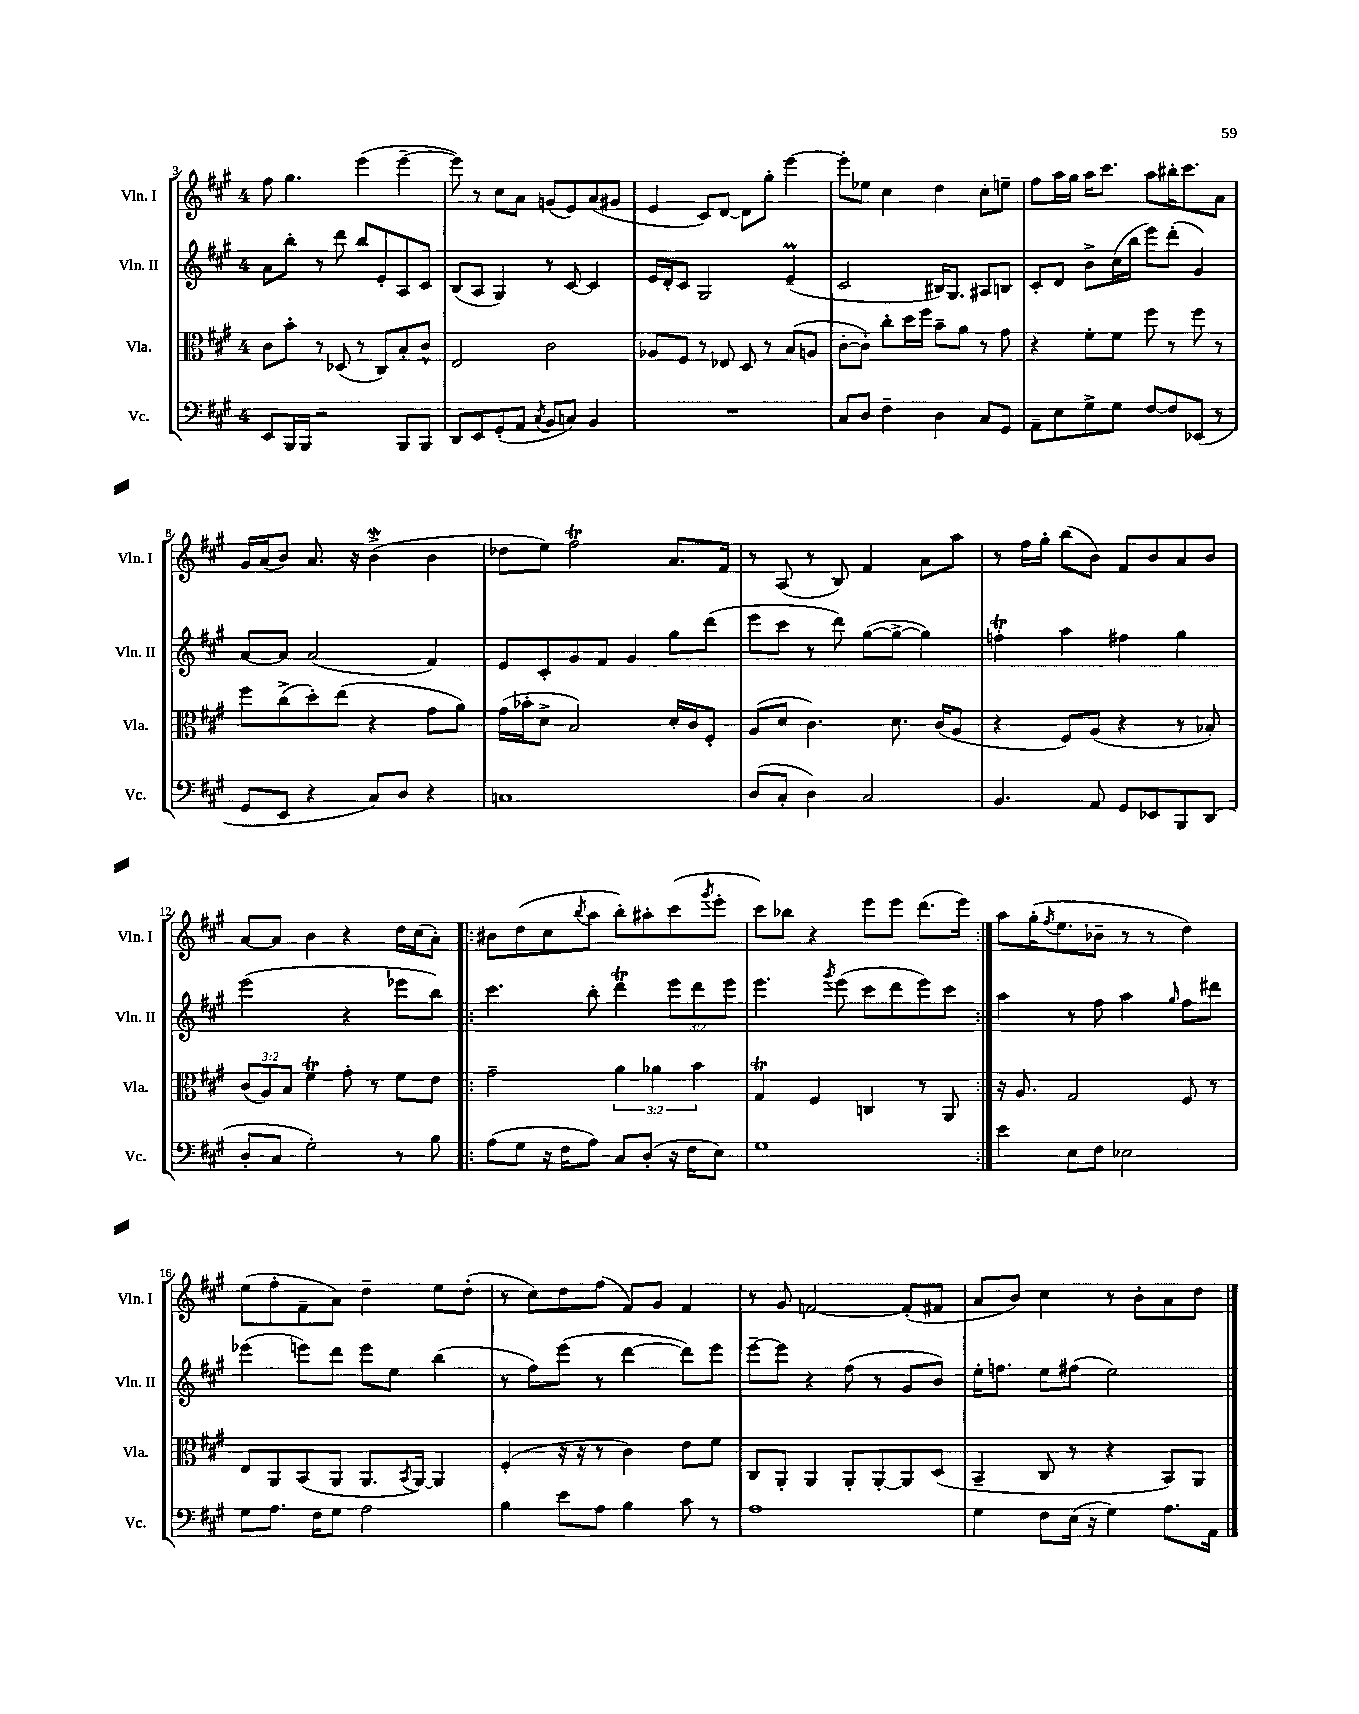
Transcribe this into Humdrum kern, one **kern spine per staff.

**kern	**kern	**kern	**kern
*staff4	*staff3	*staff2	*staff1
*clefF4	*clefC3	*clefG2	*clefG2
*k[f#c#g#]	*k[f#c#g#]	*k[f#c#g#]	*k[f#c#g#]
*M4/4	*M4/4	*M4/4	*M4/4
8EE	8c#	8a	8ff#
16BBB	8b'	8bb'	4.gg#
16BBB	.	.	.
2r	8r	8r	.
.	(8D-	8ddd	.
.	8r	8bb	(4eee
.	8C#)	8e'	.
8BBB	8B'	8A	[4eee~
8BBB	8c#^^	8c#	.
=	=	=	=
8DD	2E	(8B	8eee])
8EE	.	8A	8r
(8GG#'	.	4G#)	8cc#
8AA	.	.	8a
8qC#	.	.	.
8BB	2c#	8r	(8g
8C)	.	[8c#	8e)
4BB	.	4c#]	(8a
.	.	.	8g#
=	=	=	=
1r	8A-	16e	4e
.	.	16d'	.
.	8F#	8c#	.
.	8r	2G#	8c#)
.	8E-	.	[8d
.	8D	.	8d]
.	8r	.	8gg#'
.	(8B	(4e~	[4eee
.	8A	.	.
=	=	=	=
8C#	[8c#'	2c#	8eee']
8D	8c#'])	.	8ee-
4F#~	8cc#'	.	4cc#
.	16dd	.	.
.	16ff#	.	.
4D	8b~	16B#)	4dd
.	.	8.G#	.
.	8a	.	.
8C#	8r	8A#	8cc#'
8GG#	8g#	8B	8ee~
=	=	=	=
8AA~	4r	8c#'	8ff#
8E	.	8d	16aa
.	.	.	16gg#
8G#^	8f#'	8b^	16aa
.	.	.	8.ccc#
8G#	8f#	(16cc#	.
.	.	16bb	.
[8F#	8ff#	8eee)	8aa
8F#]	8r	(8ddd'	16bb#'
.	.	.	8.ccc#
(8EE-	8ff#	4g#)	.
8r	8r	.	8a
=	=	=	=
8GG#	8ff#	[8a	16g#
.	.	.	(16a
8EE	(8cc#^	8a]	8b)
4r	8dd')	(2a	8.a
.	(8ee	.	.
.	.	.	16r
8C#)	4r	.	(4b^
8D	.	.	.
4r	8g#	4f#)	4b
.	8a)	.	.
=	=	=	=
1C	(16g#	8e	8dd-
.	16b-'	.	.
.	8d^	8c#'	8ee)
.	2B)	8g#	2ff#
.	.	8f#	.
.	.	4g#	.
.	16d'	8gg#	8.a
.	16c#	.	.
.	8F#'	(8ddd	.
.	.	.	16f#
=	=	=	=
(8D	(8A	8eee	8r
8C#'	8d	8ccc#	(8A
4D)	4.c#)	8r	8r
.	.	8ddd)	8B)
2C#	.	([8gg#	4f#
.	8.d	8gg#^_	.
.	.	4gg#])	8a
.	(16c#	.	.
.	8A	.	8aa
=	=	=	=
4.BB	4r	4ff'	8r
.	.	.	16ff#
.	.	.	16gg#'
.	8F#)	4aa	(8bb
8AA	(8A	.	8b)
8GG#	4r	4ff#	8f#
8EE-	.	.	8b
8BBB	8r	4gg#	8a
(8DD	8B-')	.	8b
=	=	=	=
8D'	(12c#	(2eee	[8a
.	12A)	.	.
8C#	.	.	8a]
.	12B	.	.
2G#')	4f#	.	4b
.	8g#'	4r	4r
.	8r	.	.
8r	8f#	8eee-	16dd
.	.	.	(16cc#
8B	8e	8bb)	8a')
=!|:	=!|:	=!|:	=!|:
(8A	2g#~	4.ccc#	8b#
8G#	.	.	(8dd
16r	.	.	8cc#
16F#	.	.	.
.	.	.	8qbb
8A)	.	8bb'	8aa
8C#	6a	4ddd	8bb')
(8D'	.	.	8aa#'
.	6a-	.	.
16r	.	12eee	(8ccc#
16F#	.	.	.
.	6b	12ddd	.
.	.	.	8qggg#
8E)	.	.	8eee'
.	.	12eee	.
=	=	=	=
1G#	4G#	4.eee	8ccc#)
.	.	.	8bb-
.	4F#	.	4r
.	.	8qggg#	.
.	.	(8eee	.
.	4C	8ccc#	8eee
.	.	8ddd	8eee
.	8r	8eee)	(8.ddd
.	8AA	8ccc#	.
.	.	.	16eee)
=:|!	=:|!	=:|!	=:|!
4e	16r	4aa	8aa
.	8.A	.	.
.	.	.	(16gg#'
.	.	.	8qff#
.	.	.	8.ee
8E	2G#	8r	.
8F#	.	8ff#	8b-~
2E-	.	4aa	8r
.	.	.	8r
.	.	16qqgg#	.
.	8F#	8ff#	4dd)
.	8r	8ddd#	.
=	=	=	=
8G#	8E	(4eee-	(8ee
8.A	8AA	.	8ff#'
.	(8BB	8eee)	8f#~
16F#	.	.	.
8G#	8AA	8ddd	8a)
2A	8.AA	8eee	4dd~
.	.	8ee	.
.	8qBB	.	.
.	[16AA)	.	.
.	4AA]	(4bb	8ee
.	.	.	(8dd'
=	=	=	=
4B	(4F#'	8r	8r
.	.	8ff#)	8cc#)
8e	16r	(8eee	8dd
.	16r	.	.
8A	8r	8r	(8ff#
4B	4c#)	[4ddd	8f#)
.	.	.	8g#
8c#	8e	8ddd])	4f#
8r	8f#	8eee	.
=	=	=	=
1A	8C#	[8eee~	8r
.	8AA'	8eee]	8g#
.	4AA	4r	[2f
.	8AA'	(8ff#	.
.	[8AA'	8r	.
.	8AA]	8g#	(8f']
.	(8D	8b)	8f#
=	=	=	=
4G#	4BB~	16ee'	8a
.	.	8.ff	.
.	.	.	8b)
8F#	8C#	8ee	4cc#
(16E	8r	(8ff#	.
16r	.	.	.
4G#)	4r	2ee)	8r
.	.	.	8b'
8.A	8BB)	.	8a
.	8AA	.	8dd
16AA	.	.	.
==	==	==	==
*-	*-	*-	*-
